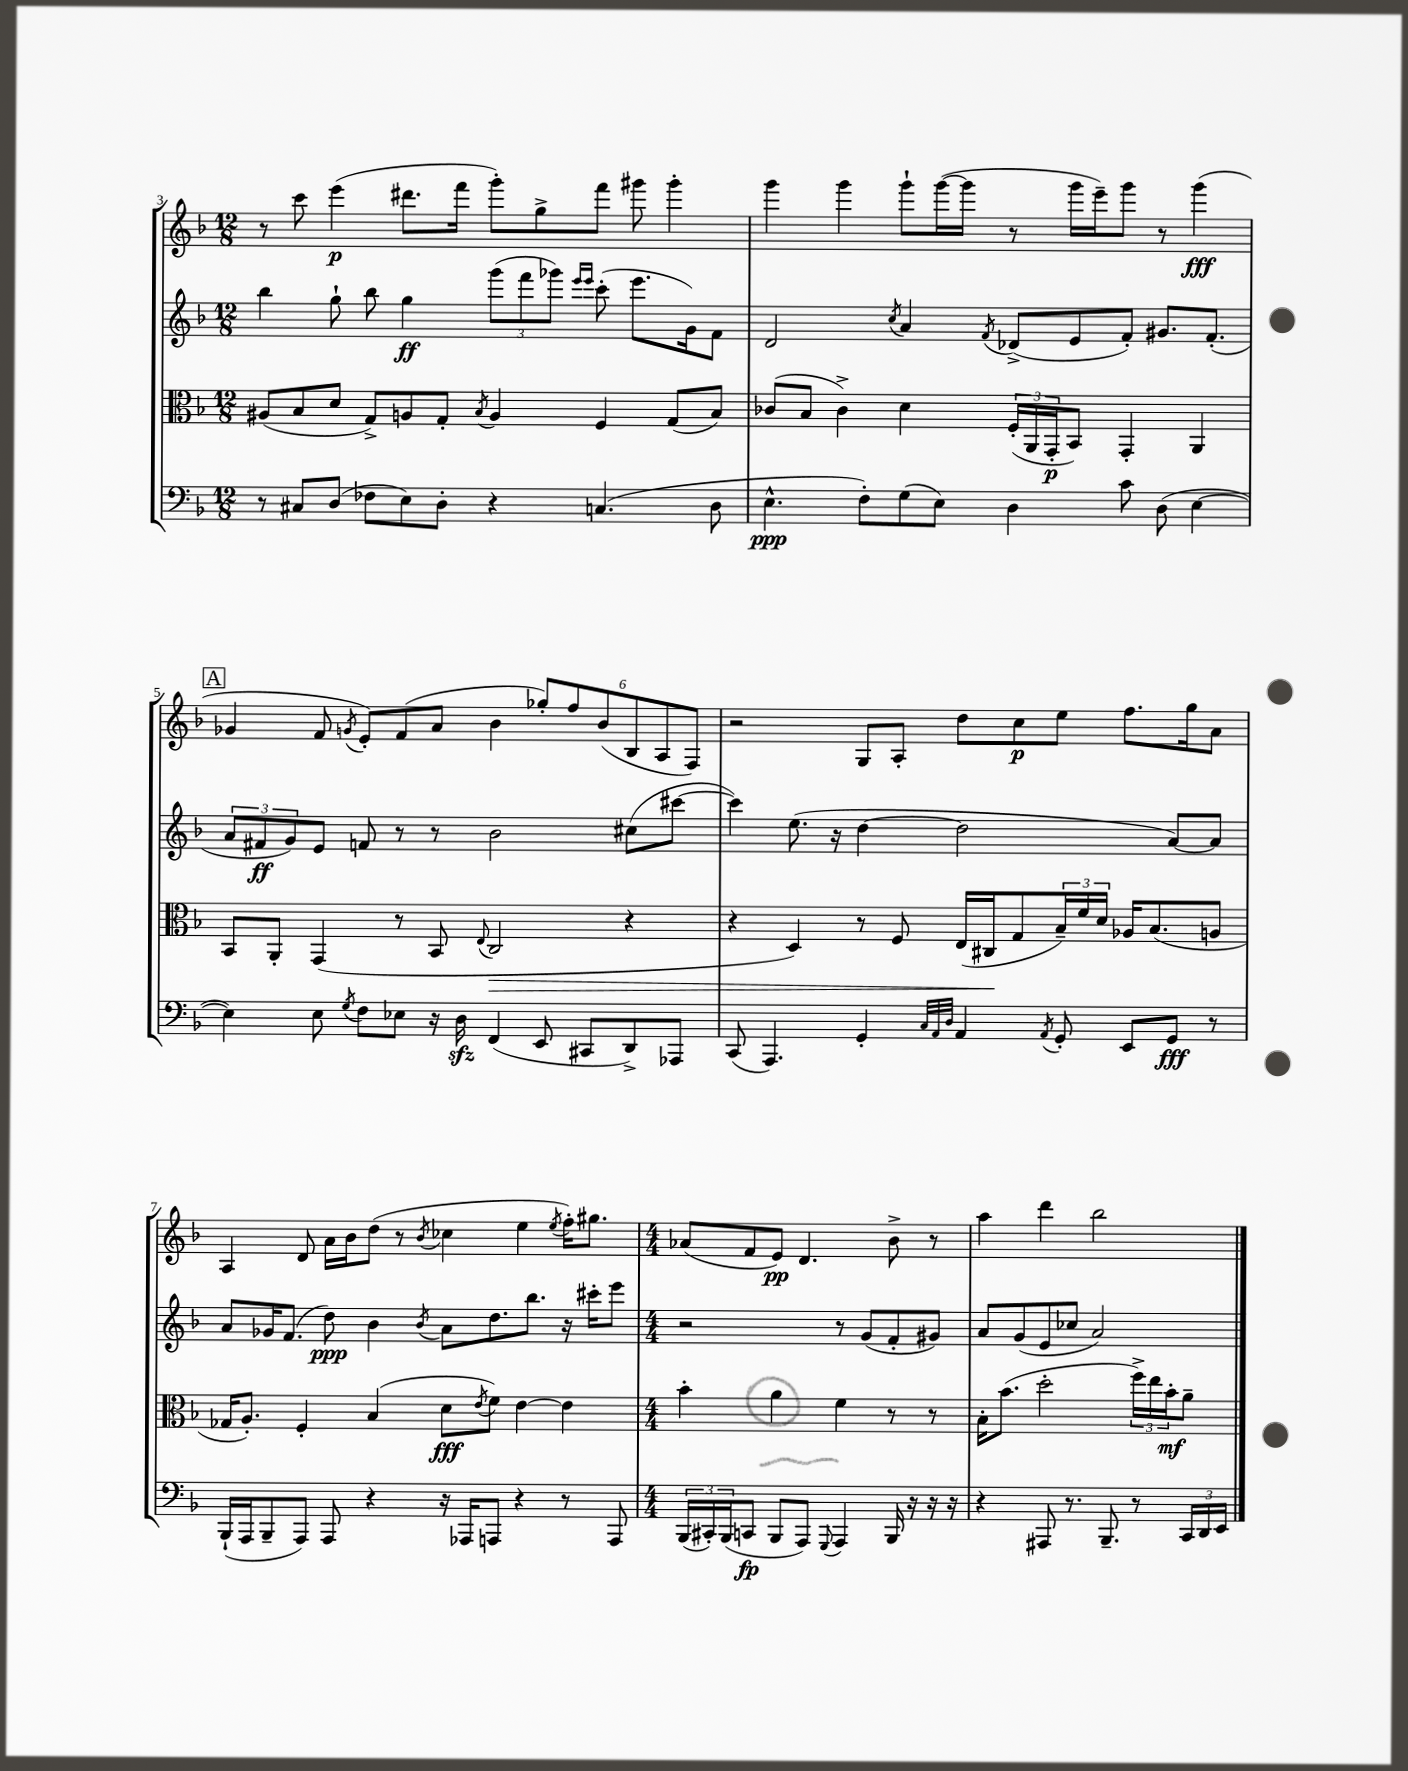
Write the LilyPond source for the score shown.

<<
\new StaffGroup <<
\new Staff = "s0" {
    \clef treble \key f \major \numericTimeSignature \time 12/8
    r8 c'''8 e'''4\p( dis'''8. f'''16 g'''8-.) g''8-> f'''8 gis'''8 gis'''4-. |
    g'''4 g'''4 g'''8-! g'''16~( g'''16 r8 g'''16 e'''16--) g'''8 r8 g'''4\fff( |
    \mark \markup { \box "A" } ges'4 f'8 \acciaccatura { g'8 } e'8-.) f'8( a'8 bes'4 \tuplet 6/4 { ges''8-.) f''8 bes'8( bes8 a8 f8) } |
    r2 g8 a8-. d''8 c''8\p e''8 f''8. g''16 a'8 |
    a4 d'8 a'16 bes'16 d''8( r8 \acciaccatura { bes'8 } ces''4 e''4 \acciaccatura { e''8 } f''16-.) gis''8. |
    \numericTimeSignature \time 4/4 aes'8( f'8 e'8\pp) d'4. bes'8-> r8 |
    a''4 d'''4 bes''2 \bar "|." |
}
\new Staff = "s1" {
    \clef treble \key f \major \numericTimeSignature \time 12/8
    bes''4 g''8-! bes''8 g''4\ff \tuplet 3/2 { g'''8( f'''8 ges'''8) } \grace { e'''16 e'''16 } c'''8-.( e'''8. g'16) f'8 |
    d'2 \acciaccatura { c''8 } a'4 \acciaccatura { f'8 } des'8->( e'8 f'8-.) gis'8. f'8.-.( |
    \mark \markup { \box "A" } \tuplet 3/2 { a'8 fis'8\ff g'8) } e'8 f'8 r8 r8 bes'2 cis''8( cis'''8~ |
    cis'''4) e''8.( r16 d''4~ d''2 a'8~) a'8 |
    a'8 ges'16 f'8.( d''8\ppp) bes'4 \acciaccatura { bes'8 } a'8 d''8. bes''8. r16 cis'''16-. e'''8 |
    \numericTimeSignature \time 4/4 r2 r8 g'8( f'8-. gis'8) |
    a'8 g'8( e'8 ces''8 a'2) \bar "|." |
}
\new Staff = "s2" {
    \clef alto \key f \major \numericTimeSignature \time 12/8
    ais8( bes8 d'8 g8->) a8 g8-. \acciaccatura { bes8 } a4 f4 g8( bes8) |
    ces'8( bes8 ces'4->) d'4 \tuplet 3/2 { f16-.( a,16 g,16-.\p } bes,8) g,4-. a,4 |
    \mark \markup { \box "A" } bes,8 a,8-. g,4( r8 bes,8 \appoggiatura { e8 } c2\> r4 |
    r4 d4) r8 f8 e16( cis16\! g8 \tuplet 3/2 { bes16--) f'16 d'16 } aes16 bes8.( a8 |
    ges16 a8.-.) f4-. bes4( d'8\fff \acciaccatura { e'8 } f'8) e'4~ e'4 |
    \numericTimeSignature \time 4/4 bes'4-. a'4 f'4 r8 r8 |
    bes16-. bes'8.( d''2-. \tuplet 3/2 { f''16->) e''16 bes'16-.\mf } a'8-- \bar "|." |
}
\new Staff = "s3" {
    \clef bass \key f \major \numericTimeSignature \time 12/8
    r8 cis8 d8( fes8 e8) d8-. r4 c4.( d8 |
    e4.-^\ppp f8-.) g8( e8) d4 c'8 d8( e4~ |
    \mark \markup { \box "A" } e4) e8 \acciaccatura { g8 } f8 ees8 r16 d16\sfz f,4( e,8 cis,8 d,8->) aes,,8 |
    c,8( a,,4.) g,4-. \grace { c32 a,32 d32 } a,4 \acciaccatura { a,8 } g,8-. e,8 g,8\fff r8 |
    bes,,16-!( a,,16 bes,,8-- a,,8) a,,8 r4 r16 aes,,16 a,,8 r4 r8 a,,8 |
    \numericTimeSignature \time 4/4 \tuplet 3/2 { bes,,16( cis,16-.) bes,,16( } c,8\fp bes,,8 a,,8) \appoggiatura { g,,8 } a,,4 bes,,16 r16 r16 r16 |
    r4 ais,,8 r8. bes,,8.-- r8 \tuplet 3/2 { c,16 d,16 e,16 } \bar "|." |
}
>>
>>
\layout { \context { \Score currentBarNumber = #3 } }
